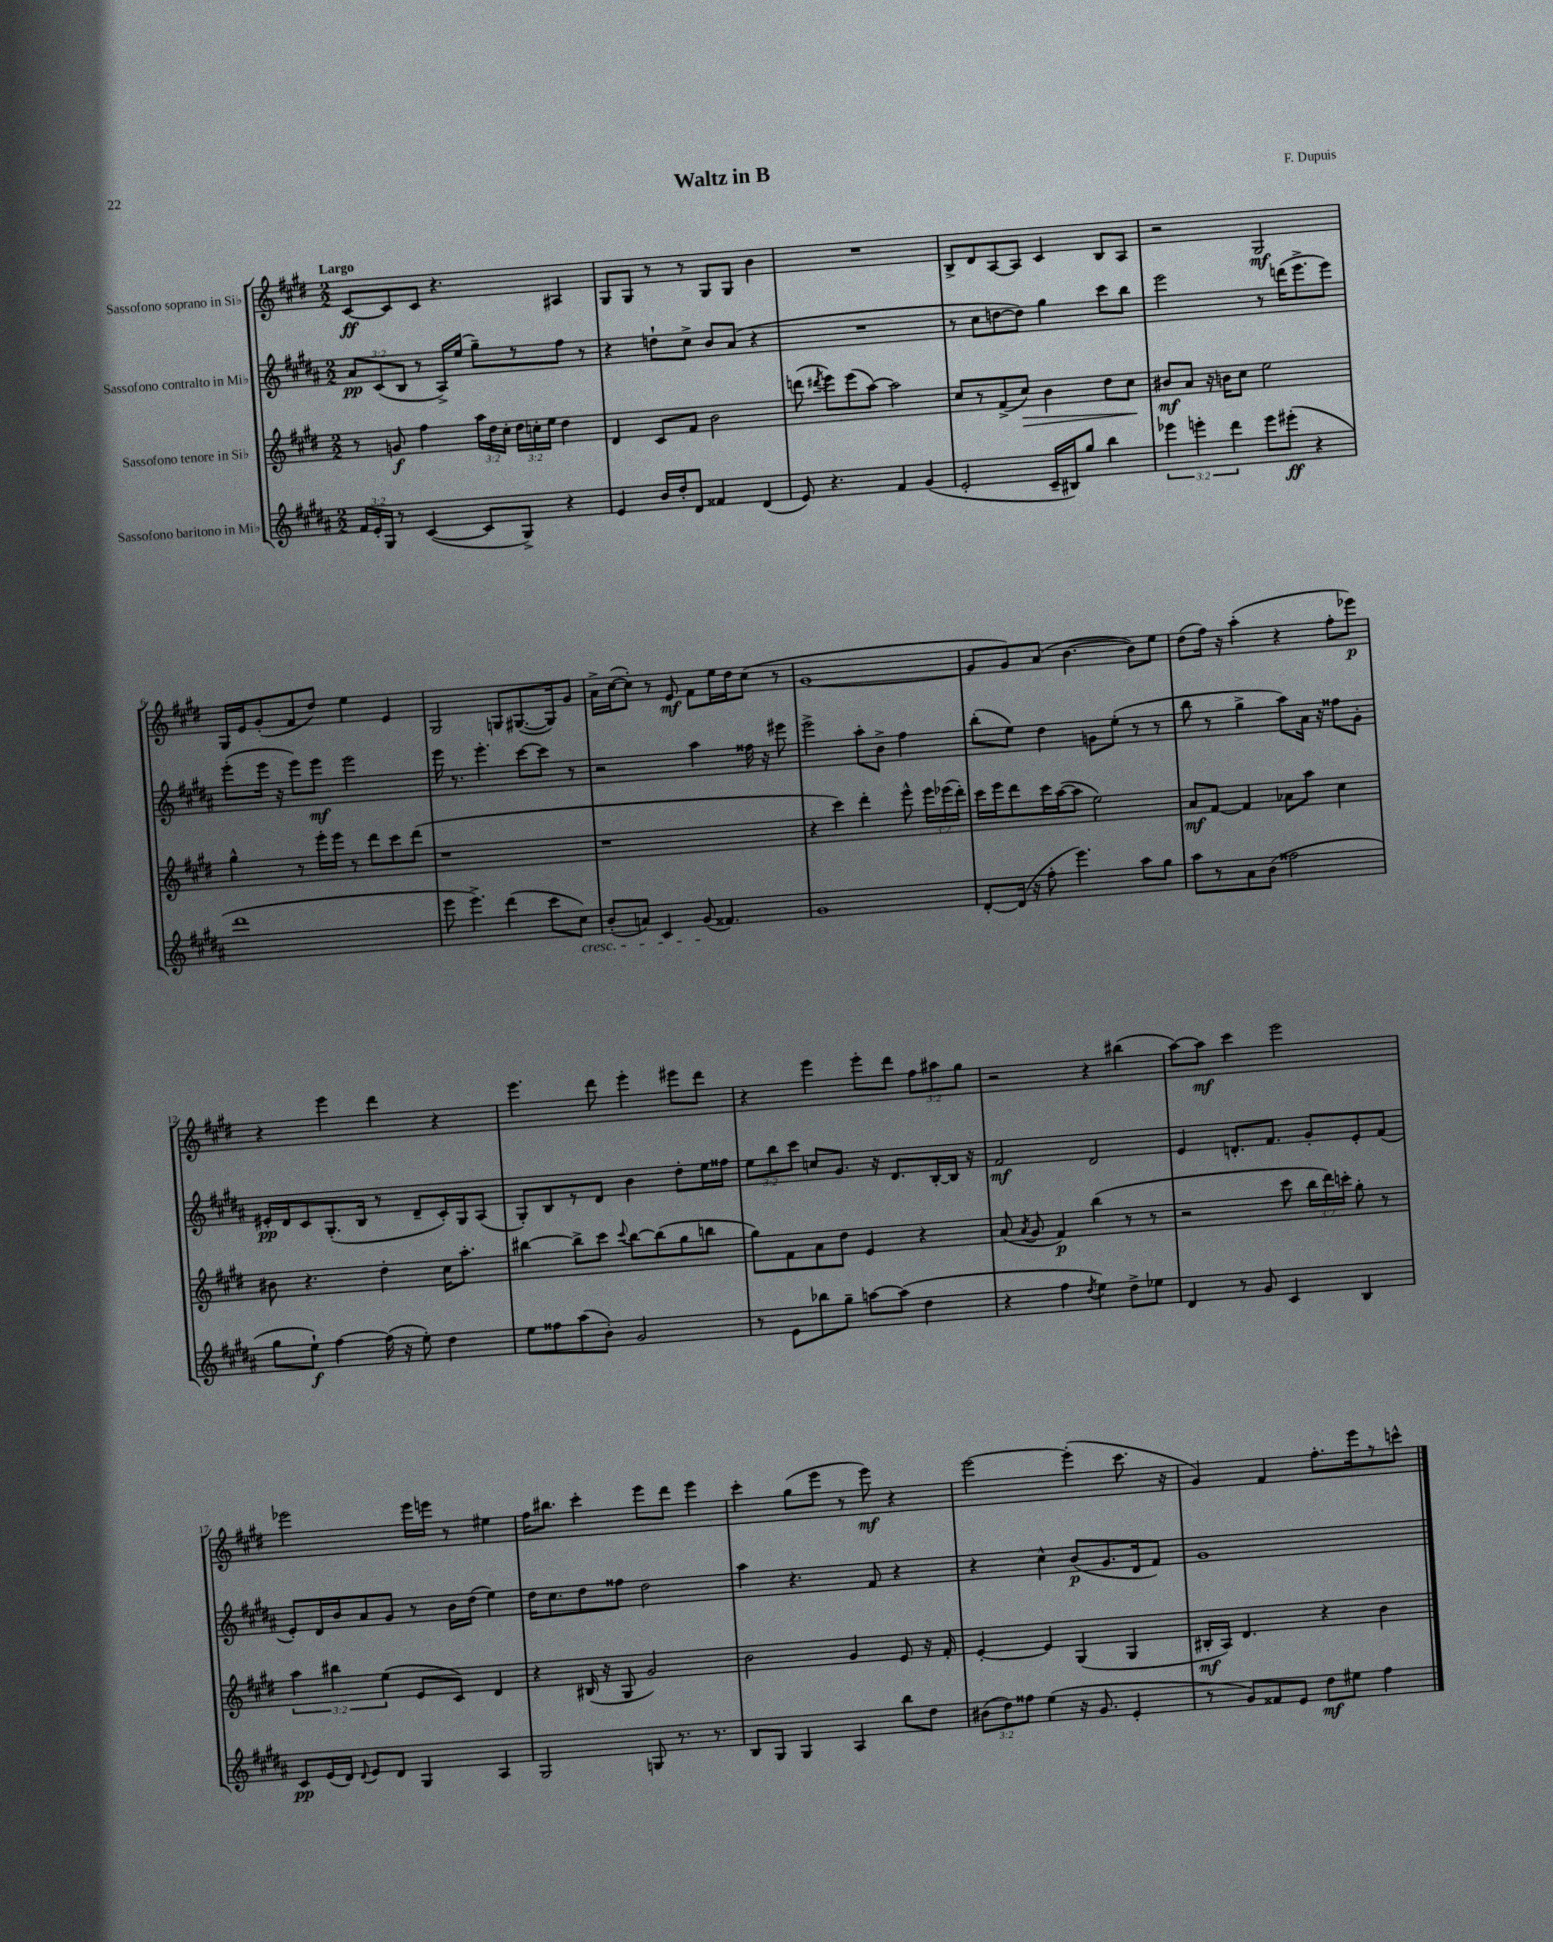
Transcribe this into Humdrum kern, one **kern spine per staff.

**kern	**dynam	**kern	**dynam	**kern	**dynam	**kern	**dynam
*part4	*part4	*part3	*part3	*part2	*part2	*part1	*part1
*staff4	*staff4	*staff3	*staff3	*staff2	*staff2	*staff1	*staff1
*I"Sassofono baritono in Mi♭	*	*I"Sassofono tenore in Si♭	*	*I"Sassofono contralto in Mi♭	*	*I"Sassofono soprano in Si♭	*
*clefG2	*	*clefG2	*	*clefG2	*	*clefG2	*
*k[f#c#g#d#a#]	*	*k[f#c#g#d#]	*	*k[f#c#g#d#a#]	*	*k[f#c#g#d#]	*
*M2/2	*	*M2/2	*	*M2/2	*	*M2/2	*
=1	=1	=1	=1	=1	=1	=1	=1
!	!	!	!	!	!	!LO:TX:a:B:t=Largo	!
24f#/LL	.	8r	.	12a#/L	pp	[8c#/L	ff
24e'/	.	.	.	.	.	.	.
24G#/JJ	.	.	.	(12c#/	.	.	.
8r	.	8gn/	f	.	.	8c#/]	.
.	.	.	.	12B/J	.	.	.
([4c#/	.	4ff#\	.	8r	.	8c#/J	.
.	.	.	.	16A#^/LL)	.	4.r	.
.	.	.	.	(16ee/JJ	.	.	.
8c#/L]	.	24aa\LL	.	8gg#~\L)	.	.	.
.	.	24dd#\	.	.	.	.	.
.	.	24cc#'\JJ	.	.	.	.	.
8G#^/J)	.	24dd#\LL	.	8r	.	.	.
.	.	24ccn'\	.	.	.	.	.
.	.	24ee\JJ	.	.	.	.	.
4r	.	4dd#\	.	8ff#\J	.	4A#X/	.
.	.	.	.	8r	.	.	.
=2	=2	=2	=2	=2	=2	=2	=2
4e/	.	4d#/	.	4r	.	8G#/L	.
.	.	.	.	.	.	8G#/J	.
16b/LL	.	8c#/L	.	8ddn`\L	.	8r	.
16dd#'/J	.	.	.	.	.	.	.
8d#/J	.	8f#/J	.	8cc#^\J	.	8r	.
4f##X/	.	2b\	.	8b/L	.	8G#/L	.
.	.	.	.	(8a#/J	.	8G#/J	.
(4d#/	.	.	.	4r	.	4b\	.
=3	=3	=3	=3	=3	=3	=3	=3
8e/)	.	(8dddn\	.	1r	.	1r	.
.	.	8qddd#X/	.	.	.	.	.
4.r	.	8eee\L)	.	.	.	.	.
.	.	(8eee\	.	.	.	.	.
.	.	[8aa\J)	.	.	.	.	.
4f#/	.	2aa\]	.	.	.	.	.
(4g#/	.	.	.	.	.	.	.
=4	=4	=4	=4	=4	=4	=4	=4
2e'/	.	8cc#/L	.	8r	.	8B^/L	.
.	.	8r	.	8cc#\L	.	8d#/	.
.	.	(8f#^/	.	[8ddn\	.	[8A/	.
!	!	!	!LO:HP:b	!	!	!	!
.	.	8cc#/J)	>	8dd\J])	.	8A/J]	.
16c#~/LL	.	4b\	.	4gg#\	.	4c#/	.
16B#X/J)	.	.	.	.	.	.	.
8gg#/J	.	.	.	.	.	.	.
4bb\	.	8dd#\L	.	8ccc#\L	.	8B/L	.
.	.	8cc#\J	.	8bb\J	.	8A/J	.
.	.	.	]	.	.	.	.
=5	=5	=5	=5	=5	=5	=5	=5
6eee-X\	.	8b#X/L	mf	2eee\	.	2r	.
.	.	8a/J	.	.	.	.	.
6eeen'\	.	.	.	.	.	.	.
.	.	16r	.	.	.	.	.
.	.	16bn\KL	.	.	.	.	.
6ddd#\	.	.	.	.	.	.	.
.	.	8cc#\J	.	.	.	.	.
8eee\L	.	2ee\	.	8r	.	2G#/	mf
(8eee#X'\J	ff	.	.	(16dddn\KL	.	.	.
.	.	.	.	8.eee^\	.	.	.
4r	.	.	.	.	.	.	.
.	.	.	.	8eee\J)	.	.	.
!!LO:LB:g=z
=6	=6	=6	=6	=6	=6	=6	=6
1ddd#	.	4gg#^^\	.	(8eee'\L	.	16G#/LL	.
.	.	.	.	.	.	16e/J	.
.	.	.	.	16eee\Jk	.	(8g#'/	.
.	.	.	.	16r	.	.	.
.	.	8r	.	8eee\L)	.	8f#/	.
.	.	16eee'\LL	.	8eee\J	mf	8dd#/J)	.
.	.	16eee\JJ	.	.	.	.	.
.	.	8r	.	2eee\	.	4ee\	.
.	.	8ddd#\L	.	.	.	.	.
.	.	8ccc#\	.	.	.	4e/	.
.	.	(8ddd#\J	.	.	.	.	.
=7	=7	=7	=7	=7	=7	=7	=7
8eee\	.	1r	.	16eee\	.	2G#/	.
.	.	.	.	8.r	.	.	.
4.eee^\)	.	.	.	.	.	.	.
.	.	.	.	4.eee'\	.	.	.
(4ddd#\	.	.	.	.	.	8Gn/L	.
.	.	.	.	[8ccc#\L	.	([8.G#X/	.
8ccc#\L	.	.	.	8ccc#\J]	.	.	.
.	.	.	.	.	.	16G#/k])	.
!LO:TX:b:i:t=cresc.	!	!	!	!	!	!	!
8cc#\J)	.	.	.	8r	.	8g#/J	.
=8	=8	=8	=8	=8	=8	=8	=8
(8b'/L	.	1r	.	2r	.	16a^\LL	.
.	.	.	.	.	.	([16cc#\J	.
8an/J)	.	.	.	.	.	8cc#'\J])	.
4c#/	.	.	.	.	.	8r	.
.	.	.	.	.	.	8e/	mf
(8g#/	.	.	.	4aa#\	.	8f#\L	.
4.f##X/)	.	.	.	.	.	16ee\L	.
.	.	.	.	.	.	16dd#\J	.
.	.	.	.	16ff##X\	.	(8cc#\J	.
.	.	.	.	16r	.	.	.
.	.	.	.	8eee#X\	.	8r	.
=9	=9	=9	=9	=9	=9	=9	=9
1g#	.	4r	.	2eee^\	.	[1g#	.
.	.	4ccc#\)	.	.	.	.	.
.	.	4ddd#'\	.	8aa#'\L	.	.	.
.	.	.	.	8b^\J	.	.	.
.	.	8eee^^\	.	4ff#\	.	.	.
.	.	24eee\LL	.	.	.	.	.
.	.	(24eee-X\	.	.	.	.	.
.	.	24ddd#'\JJ)	.	.	.	.	.
=10	=10	=10	=10	=10	=10	=10	=10
[8d#'/L	.	16ccc#\LL	.	(8bb'\L	.	8g#/L]	.
.	.	16eee\J	.	.	.	.	.
(16d#/Jk]	.	8ddd#\	.	8ee\J)	.	8g#/)	.
16r	.	.	.	.	.	.	.
8ff#'\	.	16ccc#\L	.	4dd#\	.	(8a/J	.
.	.	([16aa\J	.	.	.	.	.
4.eee\)	.	8aa\J]	.	.	.	[4.b\	.
.	.	2ee\)	.	8gn\L	.	.	.
.	.	.	.	(8ee'\J	.	.	.
8aa#\L	.	.	.	8r	.	8b\L])	.
8gg#\J	.	.	.	8r	.	8ee\J	.
=11	=11	=11	=11	=11	=11	=11	=11
8aa#\L	.	8a/L	mf	8bb\	.	(8dd#\L	.
8r	.	[8f#/J	.	8r	.	16ff#\Jk)	.
.	.	.	.	.	.	16r	.
8a#\	.	4f#/]	.	4gg#^\	.	(4aa'\	.
(8b\J	.	.	.	.	.	.	.
2ff##X\	.	8a-X\L	.	8aa#\L)	.	4r	.
.	.	8aa\J	.	16a#\Jk	.	.	.
.	.	.	.	16r	.	.	.
.	.	4cc#\	.	8ff##X\L	.	8ff#'\L	.
.	.	.	.	8g#'\J	.	8eee-X\J)	p
!!LO:LB:g=z
=12	=12	=12	=12	=12	=12	=12	=12
8gg#\L	.	8b#X\	.	16e#X'/LL	pp	4r	.
.	.	.	.	16d#/J	.	.	.
8ee`\J)	f	4.r	.	8c#/	.	.	.
[4ff#\	.	.	.	(8.G#'/	.	4eee\	.
.	.	.	.	16B/Jk	.	.	.
(16ff#\]	.	4dd#'\	.	8r	.	4ddd#\	.
16r	.	.	.	.	.	.	.
8ee'\)	.	.	.	8d#~/L	.	.	.
4dd#\	.	16cc#\KL	.	16c#'/L)	.	4r	.
.	.	8.aa'\J	.	16G#/J	.	.	.
.	.	.	.	(8A#/J	.	.	.
=13	=13	=13	=13	=13	=13	=13	=13
8ee\L	.	[4bb#X\	.	8G#'/L)	.	4.eee\	.
8ff##X\	.	.	.	8B/	.	.	.
(8aa#\	.	8bb#^\L]	.	8r	.	.	.
8b'\J)	.	8ccc#\J	.	8d#/J	.	8ddd#\	.
.	.	8qqccc#/	.	.	.	.	.
2g#/	.	[8bb#\L	.	4b\	.	4eee'\	.
.	.	(8bb#\]	.	.	.	.	.
.	.	8gg#\	.	8dd#'\L	.	8eee#X\L	.
.	.	8bbn\J	.	16ee\L	.	8ddd#\J	.
.	.	.	.	16ff##X\JJ	.	.	.
=14	=14	=14	=14	=14	=14	=14	=14
8r	.	8gg#\L)	.	12ee\L	.	4r	.
.	.	.	.	12bb\	.	.	.
8e\L	.	8f#\	.	.	.	.	.
.	.	.	.	12ccc#\J	.	.	.
8bb-X\	.	8a\	.	8ccn/L	.	4eee\	.
8gg#~\J	.	8dd#\J	.	8.g#/J	.	.	.
[8aan\L	.	4e/	.	.	.	8eee'\L	.
.	.	.	.	16r	.	.	.
(8aa\J]	.	.	.	8.d#/L	.	8ddd#\J	.
4dd#\	.	4r	.	.	.	12ff#\L	.
.	.	.	.	[16B'/L	.	.	.
.	.	.	.	.	.	12aa#X\	.
.	.	.	.	16B/JJ]	.	.	.
.	.	.	.	.	.	12gg#\J	.
.	.	.	.	16r	.	.	.
=15	=15	=15	=15	=15	=15	=15	=15
4r	.	(8a/	.	2f#/	mf	2r	.
.	.	8qa/	.	.	.	.	.
.	.	8g#/	.	.	.	.	.
4ff#\	.	4f#/)	p	.	.	.	.
8qdd#/	.	.	.	.	.	.	.
4ee\)	.	(4bb\	.	2d#/	.	4r	.
8dd#^\L	.	8r	.	.	.	(4bb#X\	.
8ee-X\J	.	8r	.	.	.	.	.
=16	=16	=16	=16	=16	=16	=16	=16
4d#/	.	2r	.	4e/	.	[8aa\L)	.
.	.	.	.	.	.	8aa\J]	mf
8r	.	.	.	8.dn'/L	.	4ccc#\	.
8g#/	.	.	.	.	.	.	.
.	.	.	.	8.f#/J	.	.	.
4c#/	.	8ccc#\	.	.	.	2eee\	.
.	.	24bb\LL	.	8g#'/L	.	.	.
.	.	24ddd#\)	.	.	.	.	.
.	.	24cccn'\JJ	.	.	.	.	.
4B/	.	8gg#'\	.	8e'/	.	.	.
.	.	8r	.	(8f#/J	.	.	.
!!LO:LB:g=z
=17	=17	=17	=17	=17	=17	=17	=17
8c#/L	pp	6aa\	.	8e'/L)	.	2eee-X\	.
(16e/L	.	.	.	16d#/L	.	.	.
.	.	6bb#X\	.	.	.	.	.
16d#/JJ)	.	.	.	16b/J	.	.	.
8qqd#/	.	.	.	.	.	.	.
8e/L	.	.	.	8a#/	.	.	.
.	.	(6ee\	.	.	.	.	.
8d#/J	.	.	.	8g#/J	.	.	.
4G#/	.	8e/L	.	8r	.	16eee-\LL	.
.	.	.	.	.	.	16eeen\JJ	.
.	.	8c#/J)	.	16b\LL	.	8r	.
.	.	.	.	(16dd#\JJ	.	.	.
4A#/	.	4d#/	.	4ee\)	.	4ee#X\	.
=18	=18	=18	=18	=18	=18	=18	=18
2G#/	.	4r	.	16dd#\KL	.	16ff#\KL	.
.	.	.	.	8.cc#\	.	8.bb#X\J	.
.	.	(16B#X/	.	8dd#\	.	4ccc#'\	.
.	.	16r	.	.	.	.	.
.	.	8G#/	.	8ff##X\J	.	.	.
8Gn/	.	2g#/)	.	2dd#\	.	8eee\L	.
8.r	.	.	.	.	.	8ddd#\J	.
.	.	.	.	.	.	4eee\	.
8.r	.	.	.	.	.	.	.
=19	=19	=19	=19	=19	=19	=19	=19
8B/L	.	2b\	.	4aa#\	.	4ccc#'\	.
8G#/J	.	.	.	.	.	.	.
4G#/	.	.	.	4.r	.	(8gg#\L	.
.	.	.	.	.	.	8eee\J	.
4A#/	.	4g#/	.	.	.	8r	.
.	.	.	.	8f#/	.	8eee\)	mf
8bb\L	.	8e/	.	4r	.	4r	.
8dd#\J	.	16r	.	.	.	.	.
.	.	16f#'/	.	.	.	.	.
=20	=20	=20	=20	=20	=20	=20	=20
(12b#X\L	.	[4e'/	.	4r	.	[2eee\	.
12dd#\)	.	.	.	.	.	.	.
12ff##X\J	.	.	.	.	.	.	.
(4ee\	.	4e/]	.	4cc#^^\	.	.	.
16r	.	(4G#/	.	(8b/L	p	(4eee'\]	.
8.g#/	.	.	.	.	.	.	.
.	.	.	.	8.g#/	.	.	.
4e'/	.	4G#/	.	.	.	8.ccc#\	.
.	.	.	.	16d#/k	.	.	.
.	.	.	.	8f#/J)	.	.	.
.	.	.	.	.	.	16r	.
=21	=21	=21	=21	=21	=21	=21	=21
8r	.	16B#X'/LL	mf	1g#	.	4g#/)	.
.	.	16A/JJ)	.	.	.	.	.
8g#/L)	.	4.d#/	.	.	.	.	.
8f##X/	.	.	.	.	.	4f#/	.
8e/J	.	.	.	.	.	.	.
8dd#\L	mf	4r	.	.	.	8.ff#'\L	.
8ee#X\J	.	.	.	.	.	.	.
.	.	.	.	.	.	16eee\k	.
4ff#\	.	4b\	.	.	.	8r	.
.	.	.	.	.	.	8cccn^^\J	.
==	==	==	==	==	==	==	==
*-	*-	*-	*-	*-	*-	*-	*-
